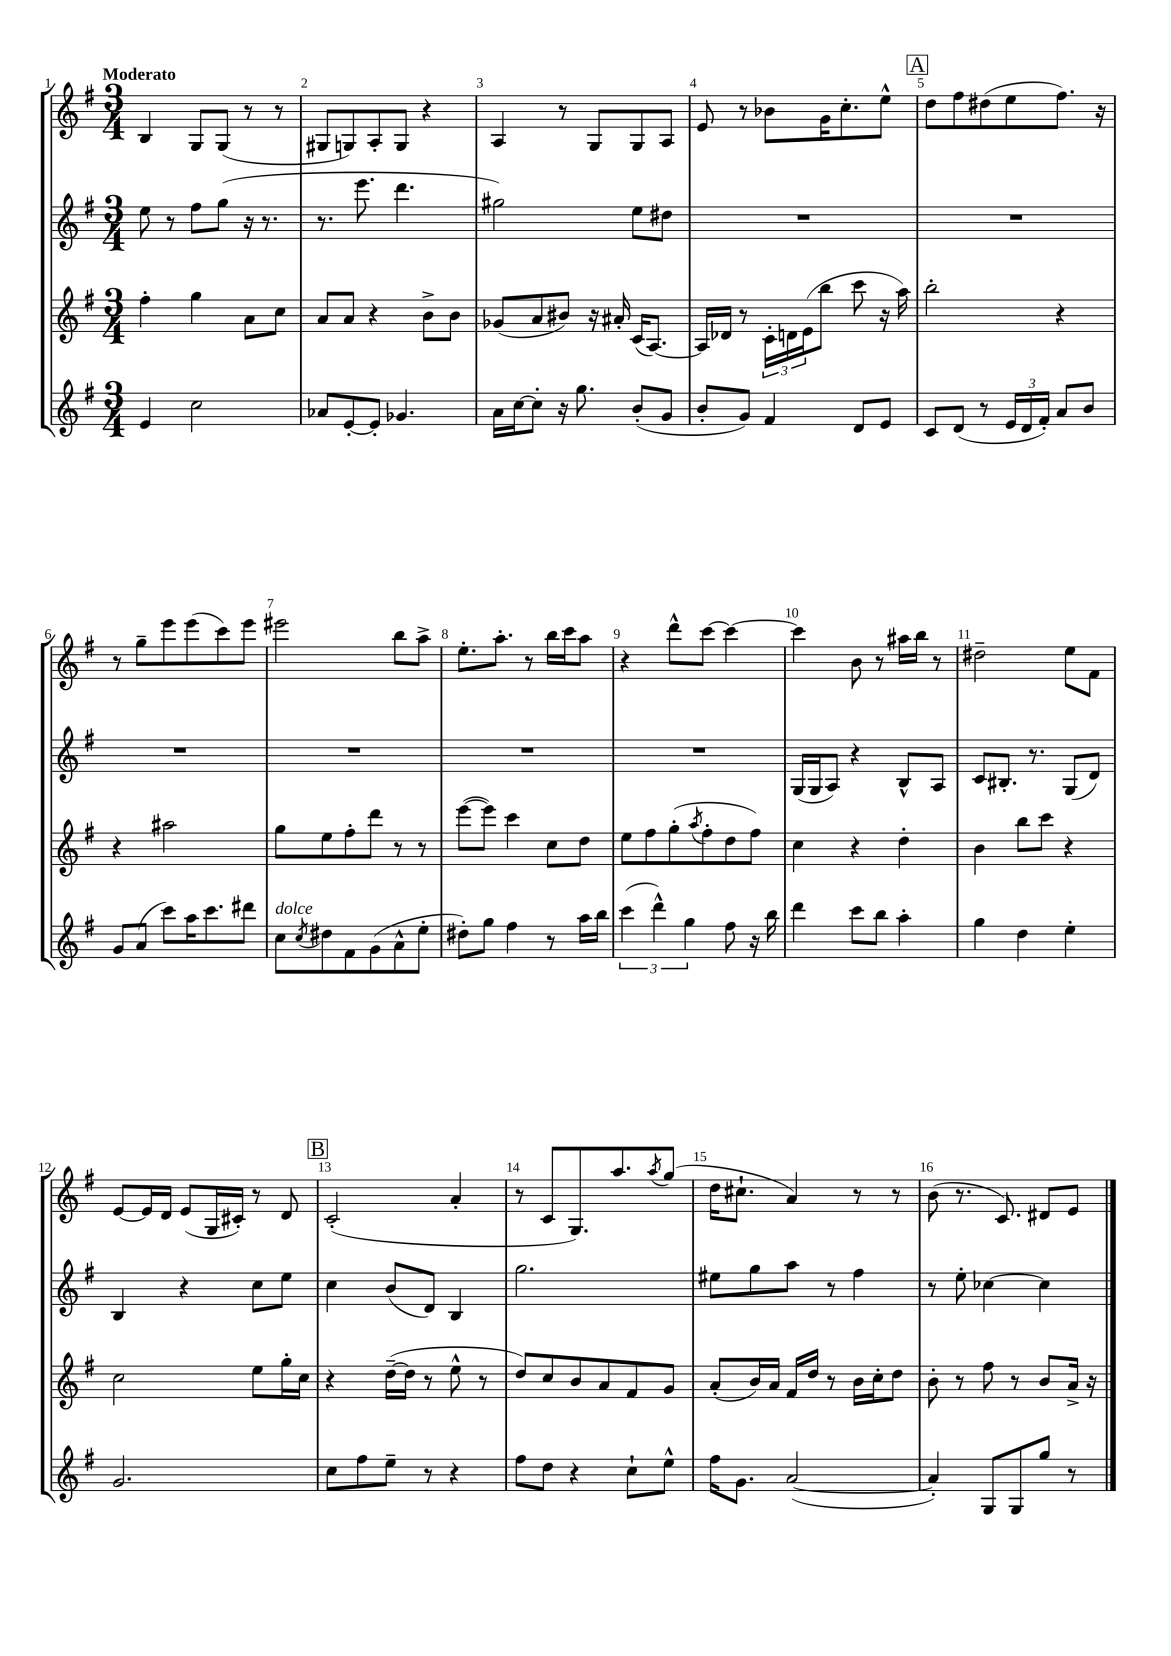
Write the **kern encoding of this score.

**kern	**kern	**kern	**kern
*part4	*part3	*part2	*part1
*staff4	*staff3	*staff2	*staff1
*clefG2	*clefG2	*clefG2	*clefG2
*k[f#]	*k[f#]	*k[f#]	*k[f#]
*M3/4	*M3/4	*M3/4	*M3/4
=1	=1	=1	=1
!	!	!	!LO:TX:a:B:t=Moderato
4e/	4ff#'\	8ee\	4B/
.	.	8r	.
2cc\	4gg\	8ff#\L	8G/L
.	.	(8gg\J	(8G/J
.	8a\L	16r	8r
.	.	8.r	.
.	8cc\J	.	8r
=2	=2	=2	=2
8a-X/L	8a/L	8.r	8G#X/L
[8e'/	8a/J	.	8Gn/)
.	.	8.eee\	.
8e'/J]	4r	.	8A'/
4.g-X/	.	4.ddd\	8G/J
.	8b^\L	.	4r
.	8b\J	.	.
=3	=3	=3	=3
16a\LL	(8g-X/L	2gg#X\)	4A/
[16cc\J	.	.	.
8cc'\J]	8a/	.	.
16r	8b#X/J)	.	8r
8.gg\	.	.	.
.	16r	.	8G/L
.	16a#X'/	.	.
(8b'/L	(16c/KL	8ee\L	8G/
.	[8.A/J)	.	.
8g/J	.	8dd#X\J	8A/J
=4	=4	=4	=4
8b'/L	16A/LL]	2.r	8e/
.	16d-X/JJ	.	.
8g/J)	8r	.	8r
4f#/	24c'\LL	.	8b-X\L
.	24dn\	.	.
.	(24e\J	.	.
.	8bb\J	.	16g\K
.	.	.	8.cc'\
8d/L	8ccc\	.	.
8e/J	16r	.	8ee^^\J
.	16aa\)	.	.
!!LO:REH:place=s1:t=A
=5	=5	=5	=5
8c/L	2bb'\	2.r	8dd\L
(8d/J	.	.	8ff#\
8r	.	.	(8dd#X\
24e/LL	.	.	8ee\
24d/	.	.	.
24f#'/JJ)	.	.	.
8a/L	4r	.	8.ff#\J)
8b/J	.	.	.
.	.	.	16r
!!LO:LB:g=z
=6	=6	=6	=6
8g/L	4r	2.r	8r
(8a/J	.	.	8gg~\L
8ccc\L)	2aa#X\	.	8eee\
16aa\K	.	.	(8eee\
8.ccc\	.	.	.
.	.	.	8ccc\)
8ddd#X\J	.	.	8eee\J
=7	=7	=7	=7
!LO:TX:a:i:t=dolce	!	!	!
8cc\L	8gg\L	2.r	2eee#X\
8qcc/	.	.	.
8dd#X\	8ee\	.	.
8f#\	8ff#'\	.	.
(8g\	8ddd\J	.	.
8a^^\	8r	.	8bb\L
8ee'\J	8r	.	8aa^\J
=8	=8	=8	=8
8dd#X'\L)	([8eee\L	2.r	8.ee'\L
8gg\J	8eee\J])	.	.
.	.	.	8.aa'\J
4ff#\	4ccc\	.	.
.	.	.	8r
8r	8cc\L	.	16bb\LL
.	.	.	16ccc\J
16aa\LL	8dd\J	.	8aa\J
16bb\JJ	.	.	.
=9	=9	=9	=9
(6ccc\	8ee\L	2.r	4r
.	8ff#\	.	.
6ddd^^\)	.	.	.
.	(8gg'\	.	8ddd^^\L
6gg\	.	.	.
.	8qaa/	.	.
.	8ff#'\	.	[8ccc\J
8ff#\	8dd\	.	4ccc\_
16r	8ff#\J)	.	.
16bb\	.	.	.
=10	=10	=10	=10
4ddd\	4cc\	(16G/LL	4ccc\]
.	.	16G/J	.
.	.	8A/J)	.
8ccc\L	4r	4r	8b\
8bb\J	.	.	8r
4aa'\	4dd'\	8B^^/L	16aa#X\LL
.	.	.	16bb\JJ
.	.	8A/J	8r
=11	=11	=11	=11
4gg\	4b\	8c/L	2dd#X~\
.	.	8.B#X'/J	.
4dd\	8bb\L	.	.
.	.	8.r	.
.	8ccc\J	.	.
4ee'\	4r	(8G/L	8ee\L
.	.	8d/J)	8f#\J
!!LO:LB:g=z
=12	=12	=12	=12
2.g/	2cc\	4B/	[8e/L
.	.	.	16e/L]
.	.	.	16d/JJ
.	.	4r	(8e/L
.	.	.	16G/L
.	.	.	16c#X'/JJ)
.	8ee\L	8cc\L	8r
.	16gg'\L	8ee\J	8d/
.	16cc\JJ	.	.
!!LO:REH:place=s1:t=B
=13	=13	=13	=13
8cc\L	4r	4cc\	(2c'/
8ff#\	.	.	.
8ee~\J	([16dd~\LL	(8b/L	.
.	16dd\JJ]	.	.
8r	8r	8d/J)	.
4r	8ee^^\	4B/	4a'/
.	8r	.	.
=14	=14	=14	=14
8ff#\L	8dd/L)	2.gg\	8r
8dd\J	8cc/	.	8c/L
4r	8b/	.	8.G/)
.	8a/	.	.
.	.	.	8.aa/
8cc`\L	8f#/	.	.
.	.	.	8qaa/
8ee^^\J	8g/J	.	(8gg/J
=15	=15	=15	=15
16ff#\KL	(8a'/L	8ee#X\L	16dd\KL
8.g\J	.	.	8.cc#X`\J
.	16b/L)	8gg\	.
.	16a/JJ	.	.
([2a/	16f#/LL	8aa\J	4a/)
.	16dd/JJ	.	.
.	8r	8r	.
.	16b\LL	4ff#\	8r
.	16cc'\J	.	.
.	8dd\J	.	8r
=16	=16	=16	=16
4a'/])	8b'\	8r	(8b\
.	8r	8ee'\	8.r
8G/L	8ff#\	[4cc-X\	.
.	.	.	8.c/)
8G/	8r	.	.
8gg/J	8b/L	4cc-\]	8d#X/L
8r	16a^/Jk	.	8e/J
.	16r	.	.
==	==	==	==
*-	*-	*-	*-
